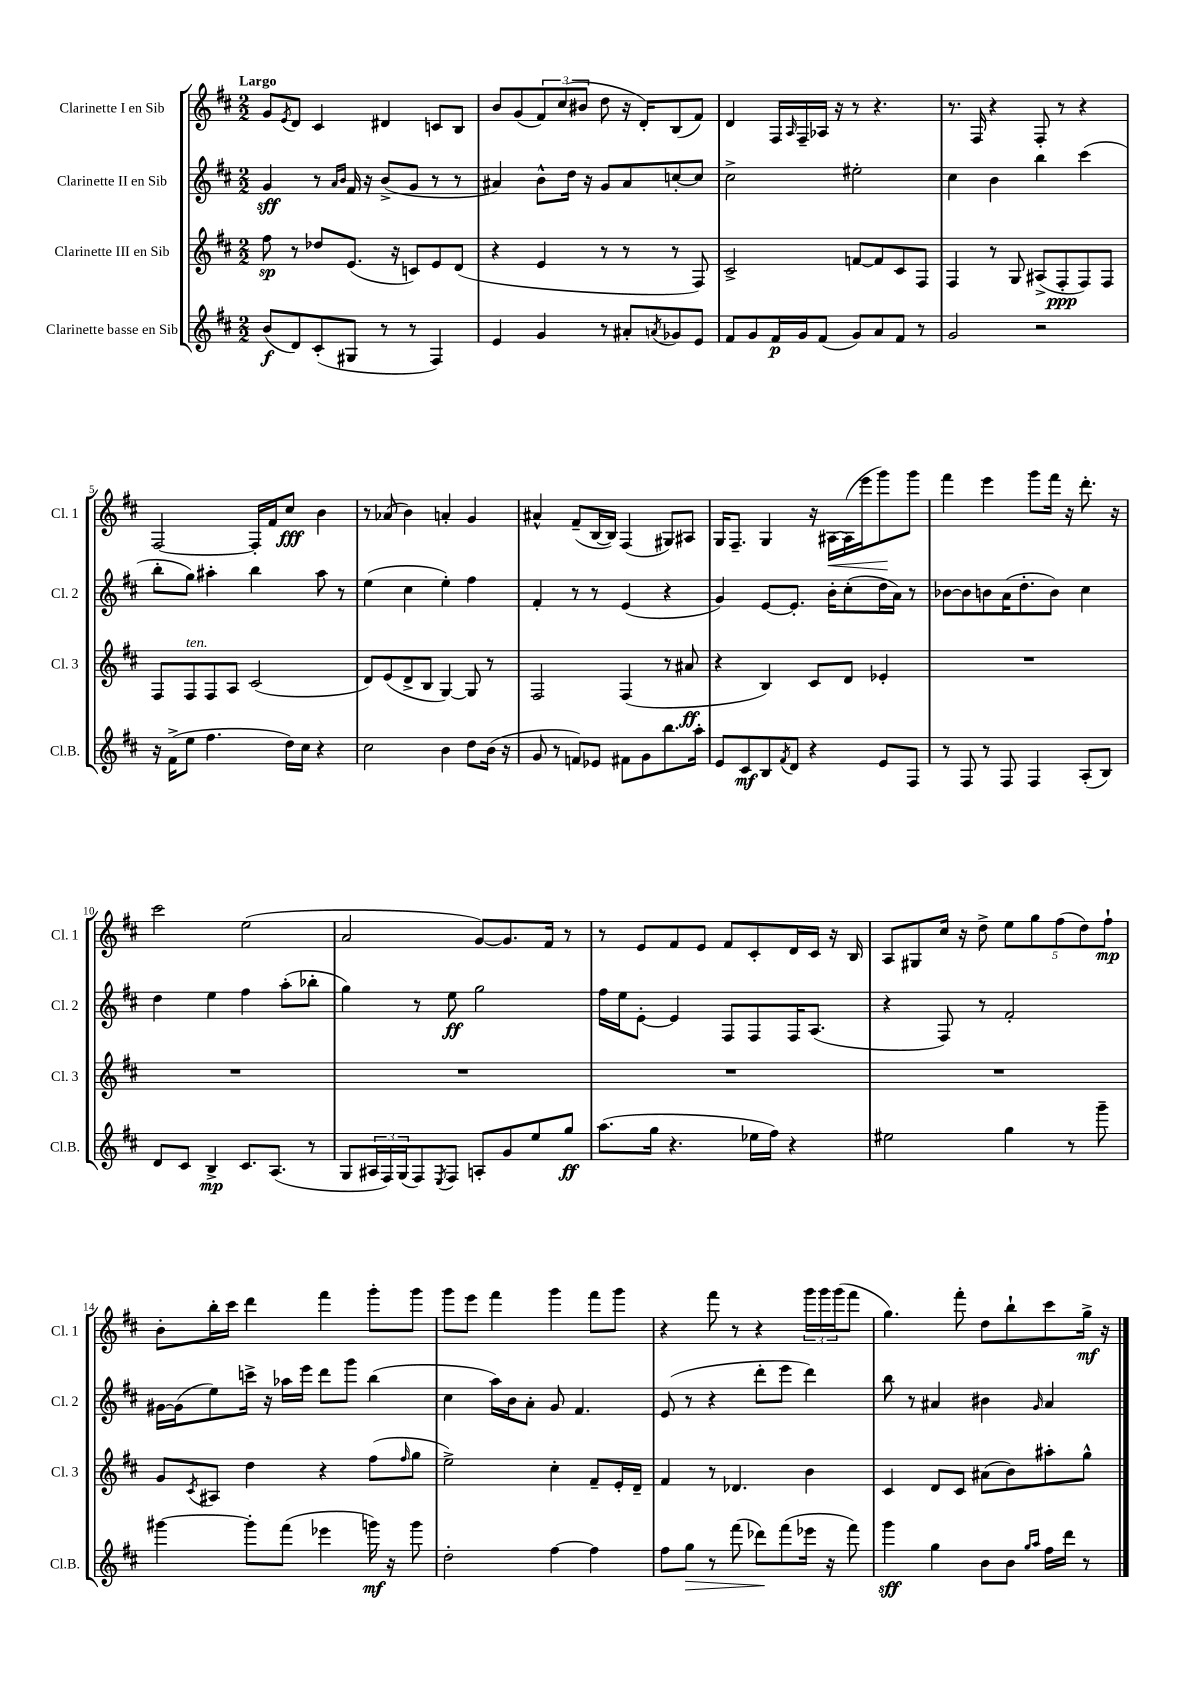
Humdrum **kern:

**kern	**kern	**kern	**kern
*staff4	*staff3	*staff2	*staff1
*clefG2	*clefG2	*clefG2	*clefG2
*k[f#c#]	*k[f#c#]	*k[f#c#]	*k[f#c#]
*M2/2	*M2/2	*M2/2	*M2/2
(8b	8ff#	4g	8g
.	.	.	8qe
8d)	8r	.	8d
(8c#'	8dd-	8r	4c#
.	.	16qqa	.
.	.	16qqb	.
8G#	(8.e	16f#	.
.	.	16r	.
8r	.	(8b^	4d#
.	16r	.	.
8r	8c)	8g	.
4F#)	8e	8r	8c
.	(8d	8r	8B
=	=	=	=
4e	4r	4a#)	8b
.	.	.	(8g
4g	4e	8b^^	12f#)
.	.	.	(12cc#
.	.	16dd	.
.	.	.	12b#
.	.	16r	.
8r	8r	8g	8dd
8a#'	8r	8a#	16r
.	.	.	16d')
8qa	.	.	.
8g-	8r	[8cc'	(8B
8e	8F#)	8cc]	8f#)
=	=	=	=
8f#	2c#^	2cc#^	4d
8g	.	.	.
16f#	.	.	16F#
.	.	.	16qqA
16g	.	.	16F#~
(8f#	.	.	16A-
.	.	.	16r
8g)	[8f	2ee#'	8r
8a	8f]	.	4.r
8f#	8c#	.	.
8r	8F#	.	.
=	=	=	=
2g	4F#	4cc#	8.r
.	.	.	16F#
.	8r	4b	4r
.	8G	.	.
2r	(8A#^	4bb	8F#'
.	8F#'	.	8r
.	8F#)	(4ccc#	4r
.	8F#	.	.
=	=	=	=
16r	8F#	8bb'	[2F#
(16f#^	.	.	.
8ee	8F#	8gg)	.
4.ff#	8F#	4aa#'	.
.	8A	.	.
.	(2c#	4bb	16F#']
.	.	.	16f#
16dd)	.	.	8cc#
16cc#	.	.	.
4r	.	8aa#	4b
.	.	8r	.
=	=	=	=
2cc#	8d)	(4ee	8r
.	(8e	.	(8a-
.	8d^	4cc#	4b)
.	8B	.	.
4b	[4G)	4ee')	4a'
8dd	8G]	4ff#	4g
(16b	8r	.	.
16r	.	.	.
=	=	=	=
8g	2F#	4f#'	4a#^^
8r	.	.	.
8f)	.	8r	(8f#~
8e-	.	8r	[16B
.	.	.	16B])
8f#	(4F#	(4e	(4F#
8g	.	.	.
8.bb	8r	4r	8G#)
.	8a#	.	8A#
16aa'	.	.	.
=	=	=	=
8e	4r	4g)	16G
.	.	.	8.F#~
8c#	.	.	.
8B	4B)	[8e	4G
8qf#	.	.	.
8d	.	8.e']	.
4r	8c#	.	16r
.	.	16b'	[16A#
.	8d	(8cc#'	(16A#]
.	.	.	16eee
8e	4e-'	16dd	8ggg)
.	.	16a)	.
8F#	.	8r	8ggg
=	=	=	=
8r	1r	[8b-	4fff#
8F#	.	8b-]	.
8r	.	8b	4eee
8F#	.	(16a	.
.	.	8.dd'	.
4F#	.	.	8ggg
.	.	8b)	16fff#
.	.	.	16r
(8A'	.	4cc#	8.ddd'
8B)	.	.	.
.	.	.	16r
=	=	=	=
8d	1r	4dd	2ccc#
8c#	.	.	.
4B^	.	4ee	.
8.c#	.	4ff#	(2ee
(8.A	.	.	.
.	.	(8aa'	.
8r	.	8bb-'	.
=	=	=	=
8G	1r	4gg)	2a
24A#	.	.	.
24F#)	.	.	.
(24G	.	.	.
8F#)	.	8r	.
8qE	.	.	.
8F#	.	8ee	.
8A'	.	2gg	[8g)
8g	.	.	8.g]
8ee	.	.	.
.	.	.	16f#
8gg	.	.	8r
=	=	=	=
(8.aa	1r	16ff#	8r
.	.	16ee	.
.	.	[8e'	8e
16gg	.	.	.
4.r	.	4e]	8f#
.	.	.	8e
.	.	8F#	8f#
16ee-	.	8F#	8c#'
16ff#)	.	.	.
4r	.	16F#	16d
.	.	(8.A	16c#
.	.	.	16r
.	.	.	16B
=	=	=	=
2ee#	1r	4r	8A
.	.	.	8G#
.	.	8F#)	16cc#
.	.	.	16r
.	.	8r	8dd^
4gg	.	2f#'	10ee
.	.	.	10gg
.	.	.	(10ff#
8r	.	.	.
.	.	.	10dd)
8ggg~	.	.	.
.	.	.	10ff#`
=	=	=	=
[4ggg#	8g	[16g#	8b'
.	.	(16g#]	.
.	8qc#	.	.
.	8A#	8ee)	16bb'
.	.	.	16ccc#
8ggg#']	4dd	16ccc^	4ddd
.	.	16r	.
(8fff#	.	16aa-	.
.	.	16eee	.
4eee-	4r	8ddd	4fff#
.	.	8ggg	.
16ggg)	(8ff#	(4bb	8ggg'
16r	.	.	.
.	16qqff#	.	.
8ggg	8gg	.	8ggg
=	=	=	=
2dd'	2ee^)	4cc#	8ggg
.	.	.	8eee
.	.	16aa)	4fff#
.	.	16b	.
.	.	8a'	.
[4ff#	4cc#'	8g	4ggg
.	.	4.f#	.
4ff#]	8f#~	.	8fff#
.	16e'	.	8ggg
.	16d~	.	.
=	=	=	=
8ff#	4f#	(8e	4r
8gg	.	8r	.
8r	8r	4r	8fff#
(8fff#	4.d-	.	8r
8ddd-)	.	8ddd'	4r
(8fff#	.	8eee	.
16eee-	4b	4ddd)	24ggg
.	.	.	24ggg
16r	.	.	.
.	.	.	(24ggg
8fff#)	.	.	8fff#
=	=	=	=
4ggg	4c#	8bb	4.gg)
.	.	8r	.
4gg	8d	4a#	.
.	8c#	.	8fff#'
8b	(8a#	4b#	8dd
8b	8b)	.	8bb`
16qqgg	.	.	.
16qqaa	.	16qqg	.
16ff#	8aa#'	4a#	8ccc#
16ddd	.	.	.
8r	8gg^^	.	16gg^
.	.	.	16r
==	==	==	==
*-	*-	*-	*-
